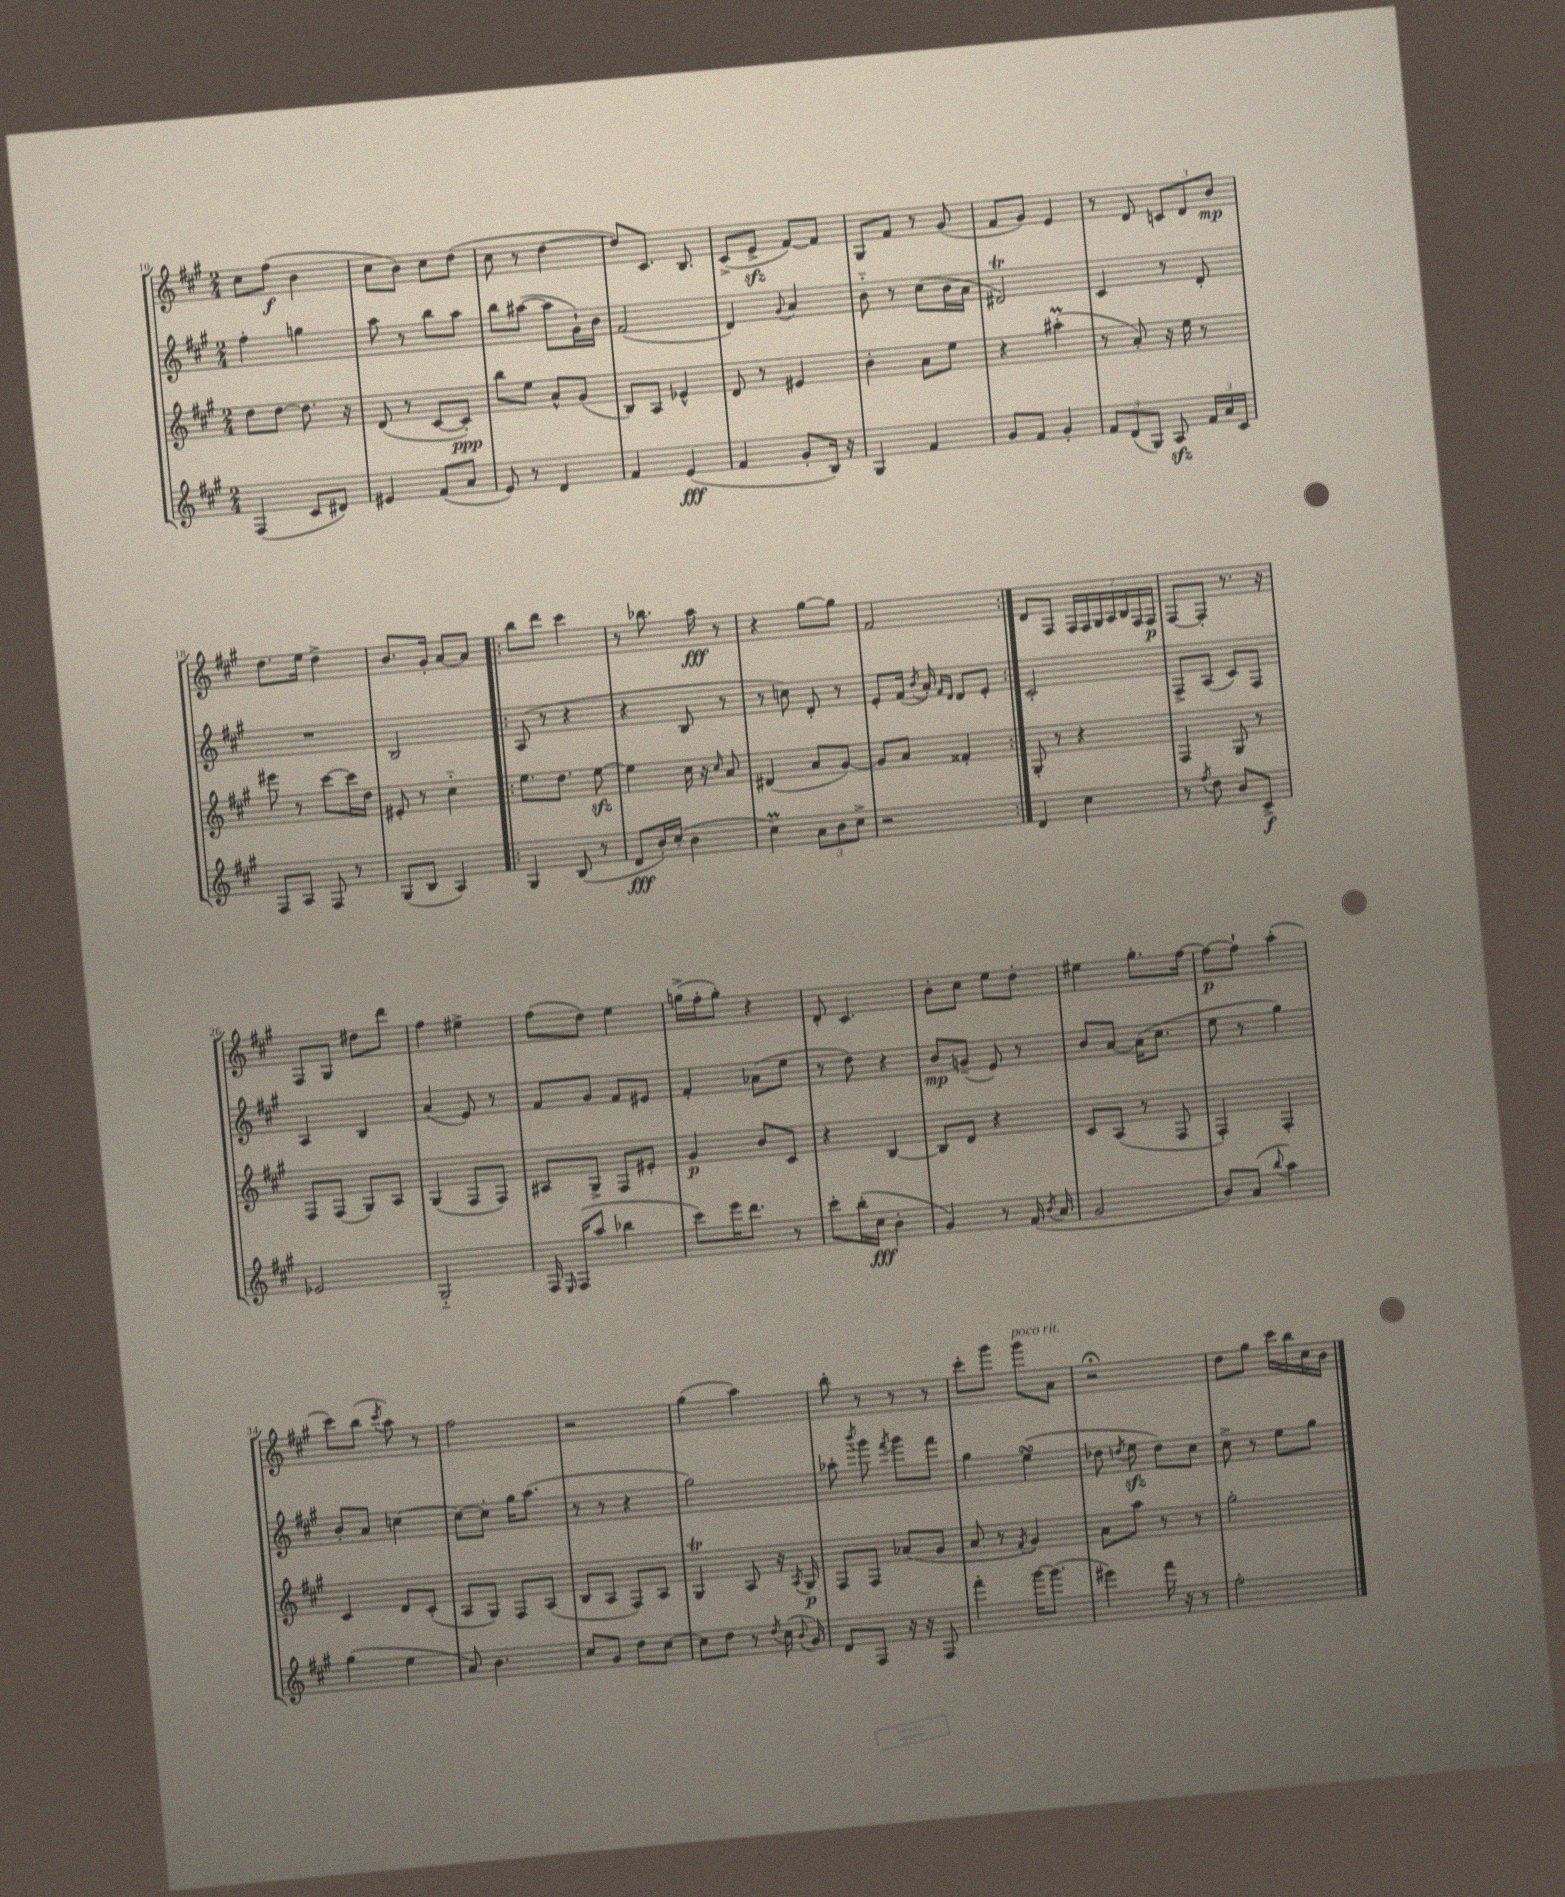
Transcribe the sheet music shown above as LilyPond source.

<<
\new StaffGroup <<
\new Staff = "s0" {
    \clef treble \key a \major \numericTimeSignature \time 2/4
    \autoBeamOff cis''8[ fis''8]\f( b'4 |
    cis''8[ b'8]) cis''8[ d''8]( |
    cis''8 r8 d''4~ |
    d''8[) cis'8.] b8. |
    cis'8[->( e'8]->\sfz fis'8[~) fis'8] |
    gis8[ fis'8] r8 gis'8( |
    fis'8[ gis'8]) e'4 |
    r8 d'8 \tuplet 3/2 { c'8[ d'8 b'8]\mp } |
    d''8.[ e''16] d''4-> |
    b'8.[ gis'16]-. a'8[~ a'8] |
    \repeat volta 2 { b''8[ d'''8] cis'''4 |
    r8 bes''8. a''16\fff r8 |
    r4 gis''8[~ gis''8] |
    fis'2 | }
    d'8[ fis8] \tuplet 7/4 { fis16[ fis16 gis16 a16 b16 fis16 fis16]\p } |
    fis8[~ fis8]-. r8. r16 |
    fis8[ gis8] dis''8[ d'''8] |
    fis''4 eis''4-> |
    fis''8[( d''8]) e''4 |
    g''16[->( fis''16-. g''8]-.) r4 |
    d'8-. cis'4. |
    b'8[-. cis''8] e''8[ d''8]-. |
    eis''4 gis''8.[-. fis''16]~ |
    fis''8[~\p fis''8]-! a''4-.( |
    cis'''8[) b''8]( \acciaccatura { cis'''8 } a''8) r8 |
    fis''2 |
    r2 |
    gis''4( a''4) |
    b''8-. r8 r8 r8 |
    cis'''8[-. gis'''8] gis'''8[^\markup { \italic "poco rit." } a'8] |
    r2\fermata |
    d''8[ gis''8] cis'''16[ b''16 cis''16 b'16] \bar "|." |
}
\new Staff = "s1" {
    \clef treble \key a \major \numericTimeSignature \time 2/4
    \autoBeamOff fis''4-. g''4 |
    a''8 r8 b''8[ a''8] |
    b''8[ ais''8]~( ais''8[ gis'16-!) b'16] |
    fis'2( |
    d'4) \appoggiatura { gis'8 } a'4 |
    b'8-_ r8 cis''8[( b'16 a'16] |
    dis'2\trill) |
    cis'4 r8 d'8-. |
    R2 |
    b2 |
    \repeat volta 2 { a8( r8 r4 |
    r4 b8 r8 |
    r8 c''8) d'8-. r8 |
    e'8[-. fis'16]( \acciaccatura { b'8 } a'16-.) \grace { fis'16[ d'16] } d'8[ e'8]-. | }
    cis'2-. |
    fis8[-> a8]( cis'8[) fis8] |
    a4 b4 |
    a'4( e'8) r8 |
    fis'8[ gis'8] fis'8[ eis'8] |
    fis'4-. aes'8[( e''8] |
    r8 d''8) r4 |
    b'8[\mp g'8]--( e'8) r8 |
    b'8[ a'8]~ a'16[( cis''8.] |
    e''8 r8 gis''4) |
    b'8[-. a'8] c''4~ |
    c''8[~ c''8]-. gis''16[ a''8.]( |
    r8 r8 r4 |
    gis''2) |
    aes''8-. \acciaccatura { b'''8 } gis'''8 \acciaccatura { fis'''8 } gis'''8[ fis'''8] |
    gis''4 e''4\turn( |
    des''8 \acciaccatura { d''8 } e''8\sfz d''8[) cis''8] |
    cis''8-> r8 e''8[ gis''8] \bar "|." |
}
\new Staff = "s2" {
    \clef treble \key a \major \numericTimeSignature \time 2/4
    \autoBeamOff d''8[ d''8]~ d''8. r16 |
    d'8( r8 cis'8[~ cis'8]-.\ppp) |
    b''8[ e''8] a'8[-^ gis'8]( |
    b8[) a8] ees'4-^ |
    d'8 r8 eis'4 |
    b'4-. a'8[ e''8] |
    r4 ais''4-.\prall( |
    r8 a'8-.) r16 e''16 r8 |
    eis'''8 r8 cis'''8[~ cis'''16 d''16] |
    eis'8-. r8 cis''4-_ |
    \repeat volta 2 { e''8.[ d''8.] e''8~\sfz |
    e''4 cis''16 r16 \grace { cis''16 } a'8 |
    dis'4( a'8[ gis'8]~) |
    gis'8[ a'8] fisis'4-. | }
    gis8-. r8 r4 |
    fis4 gis8 r8 |
    fis8[ fis8]( gis8[) a8] |
    gis4( fis8[ fis8]) |
    ais8[ gis8]-> fis8[ eis'8]-. |
    gis'4\p b'8[ cis'8] |
    r4 b4~ |
    b8[ d'8] r4 |
    cis'8[ a8]( r8 fis8 |
    fis4-.) fis4-. |
    cis'4 d'8[ cis'8]-.( |
    a8[ gis8]) fis8[ a8]( |
    b8[ a8] fis8[) a8] |
    gis4\trill a8 r16 \acciaccatura { a8 } gis16\p |
    fis8[ fis8] aes'8[( gis'8] |
    a'8 r8 \acciaccatura { fis'8 } gis'4) |
    a'8[ a''8] r8 r8 |
    gis''2-. \bar "|." |
}
\new Staff = "s3" {
    \clef treble \key a \major \numericTimeSignature \time 2/4
    \autoBeamOff fis4( cis'8[ dis'8]) |
    eis'4 fis'8[( a'8] |
    e'8) r8 d'4 |
    fis'4 e'4\fff( |
    fis'4 gis'8[-. b16]) r16 |
    gis4 fis'4 |
    gis'8[ fis'8] gis'4-. |
    \tuplet 3/2 { fis'8[ d'8( gis8]) } a8\sfz \tuplet 3/2 { fis'16[ a'16 cis'16] } |
    fis8[ a8] fis8 r8 |
    gis8[( b8] a4) |
    \repeat volta 2 { gis4 b8( r8 |
    d'8[\fff b'16-.) cis''16]-.( b'4 |
    cis''4\prall) \tuplet 3/2 { a'8[ b'8 cis''8]-> } |
    r2 | }
    d'4 cis''4 |
    r8 \acciaccatura { fis''8 } d''8 b'8[ cis'8]->\f |
    ees'2 |
    gis2-_ |
    fis16 \grace { e16 } fis16[( a''8] bes''4 |
    cis'''8[) e'''16 d'''8.] r8 |
    cis'''8[-. b''16-.( cis''16]\fff b'4-. |
    gis'4) r8 fis'16( \acciaccatura { b'8 } a'16 |
    gis'2 |
    b'8[) a'8]( \appoggiatura { b''8 } a''4) |
    gis''4( e''4 |
    a'8) b'4. |
    cis''8[ gis'8] d''8[ cis''8]~ |
    cis''8[ d''8] r8 \acciaccatura { d''8 } cis''16( \appoggiatura { b'8 } gis'16) |
    d'8[ fis8] r16 r16 fis8 |
    fis'''4-. gis'''16[~ gis'''8.]( |
    eis'''4) fis'''16 r16 r8 |
    fis''2-. \bar "|." |
}
>>
>>
\layout { \context { \Score currentBarNumber = #10 } }
